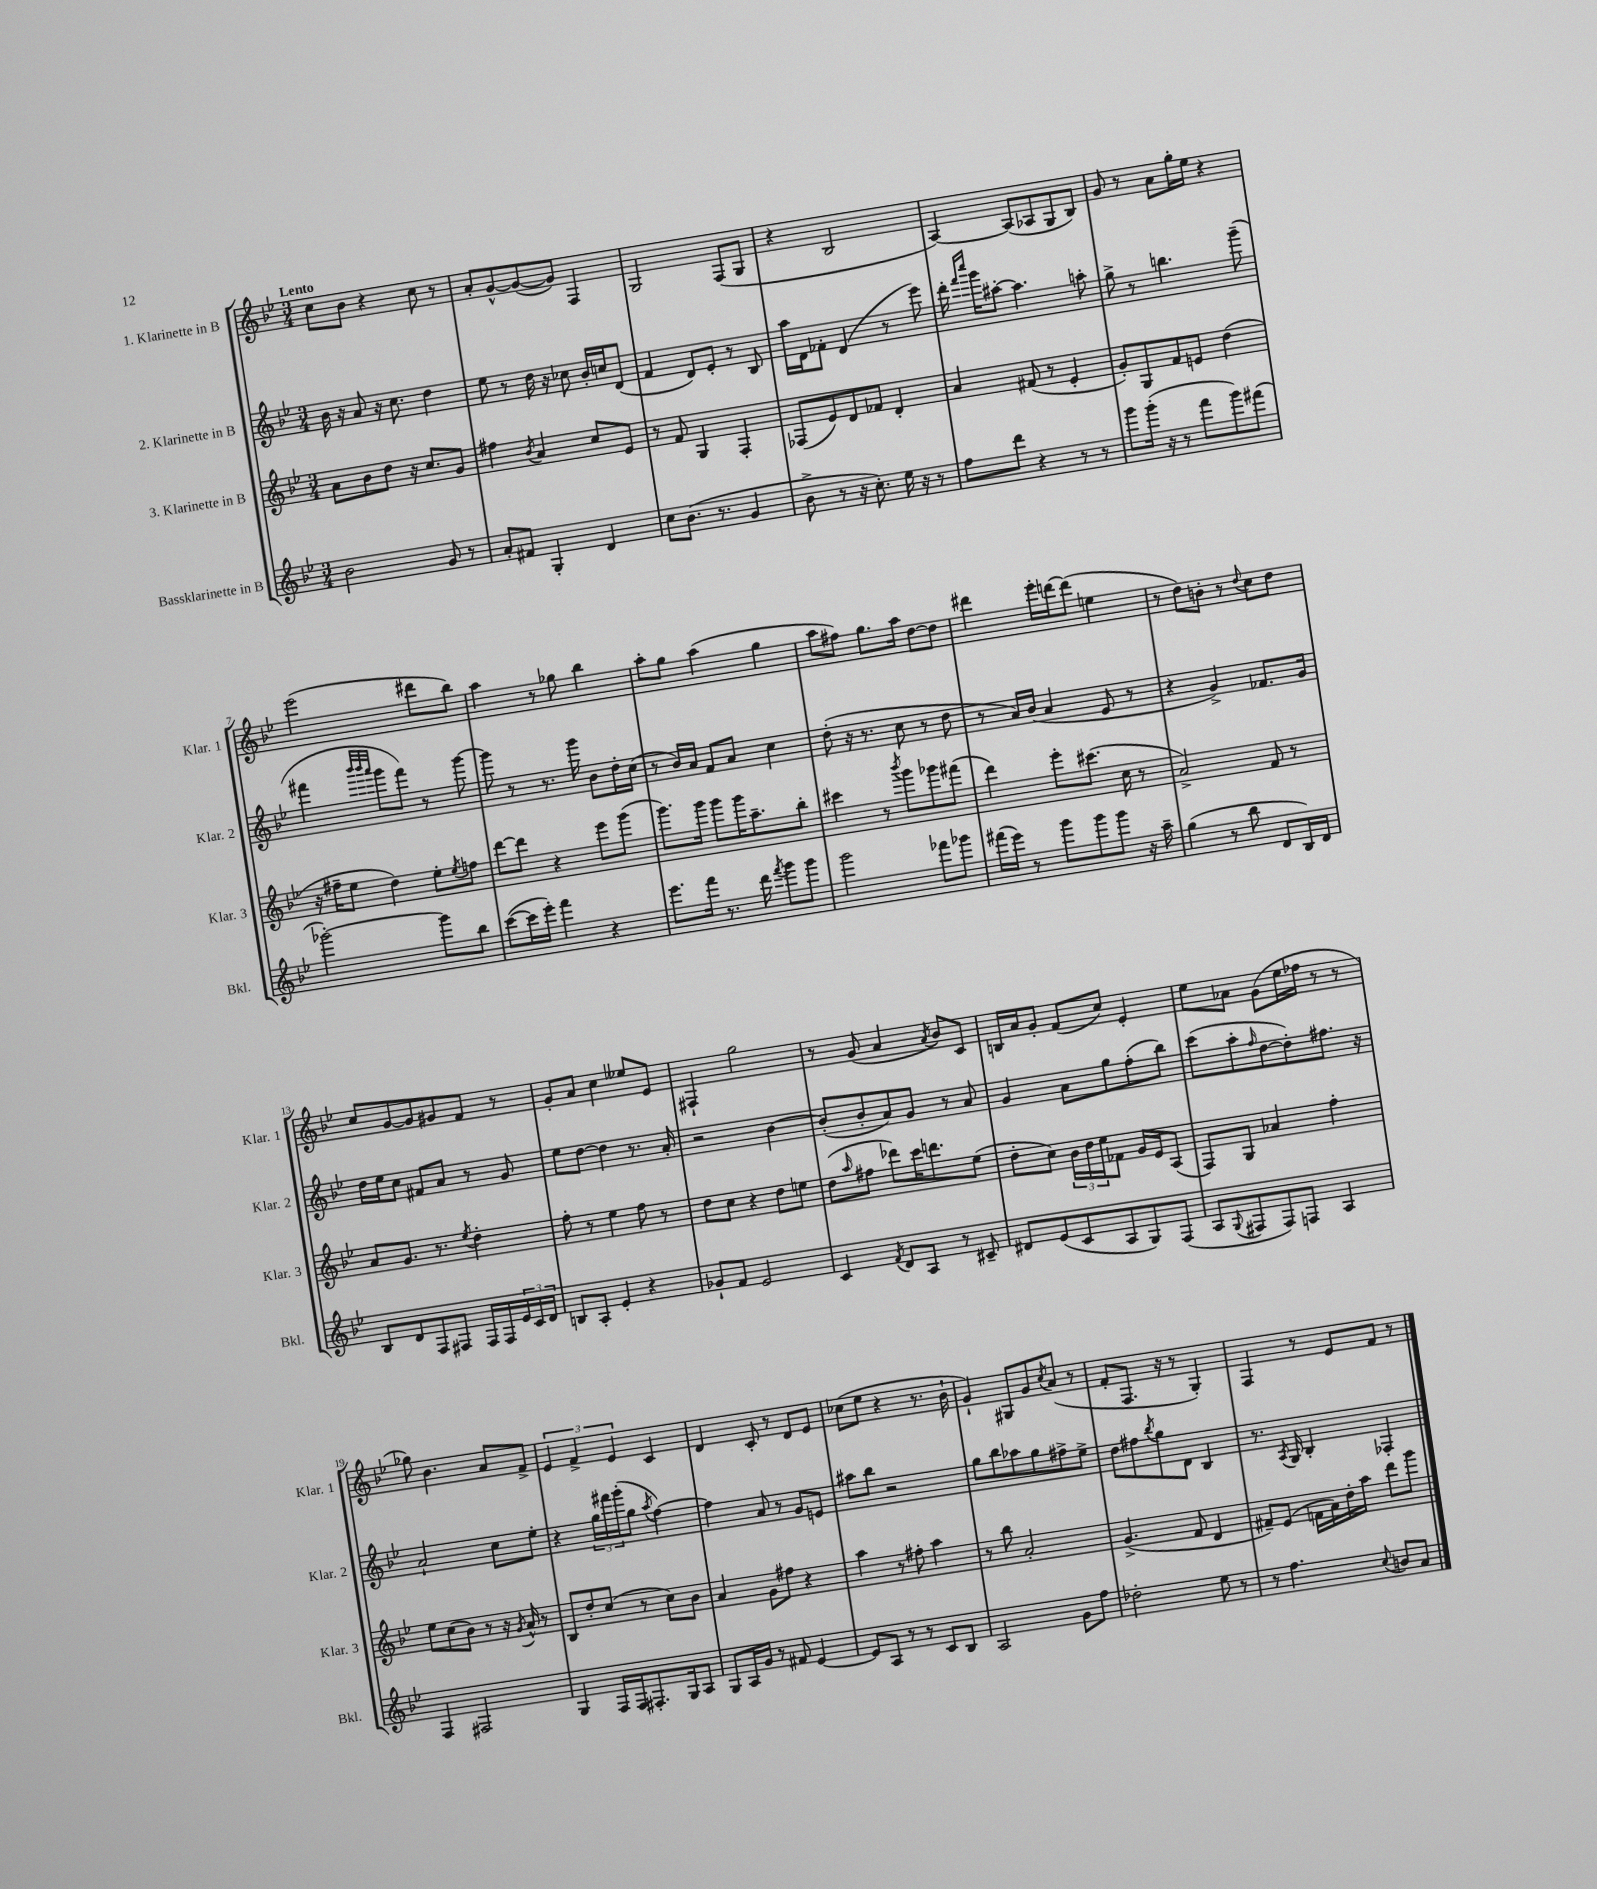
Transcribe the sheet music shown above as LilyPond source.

<<
\new StaffGroup <<
\new Staff = "s0" \with { instrumentName = "1. Klarinette in B" shortInstrumentName = "Klar. 1" } {
    \clef treble \key bes \major \numericTimeSignature \time 3/4 \tempo "Lento"
    c''8 bes'8 r4 c''8 r8 |
    a'8-. g'8~-^ g'8~( g'8) f4 |
    g2 f8( g8 |
    r4 bes2 |
    a4~) a8( aes8 g8 bes8) |
    g'8 r8 a'8 g''16-. ees''16 r4 |
    ees'''2( dis'''8 bes''8) |
    a''4 r8 ges''8 bes''4 |
    a''8-. g''8 a''4( g''4 |
    a''8 fis''8) g''8. a''16 d''8~ d''8 |
    dis'''4 ees'''16-. d'''16~ d'''8( e''4 |
    r8 d''8) b'8-. r8 \appoggiatura { d''8 } c''8 d''8 |
    c''8 g'8~ g'8 gis'8 f'8 r8 |
    g'8-. a'8 c''4 eeses''8 ees'8 |
    fis4-! g''2 |
    r8 g'8( a'4 \acciaccatura { a'8 } bes'8) c'8 |
    b16 a'16 g'8-. f'8( c''8) ees'4-. |
    ees''8 aes'8 g'8( ees''16 fes''16 r8 r8 |
    ges''8) bes'4. a'8 f'8-> |
    \tuplet 3/2 { ees'4 f'4-> ees'4 } c'4 |
    d'4 c'8-. r8 d'8 ees'8 |
    ces''8( ees''8 r4 r8. bes'16-! |
    g'4-!) gis8 g'8 \acciaccatura { c''8 } a'8( r8 |
    f'8-. f8. r16 r8 g4-.) |
    f4 r8 ees'8 f'8 r8 \bar "|." |
}
\new Staff = "s1" \with { instrumentName = "2. Klarinette in B" shortInstrumentName = "Klar. 2" } {
    \clef treble \key bes \major \numericTimeSignature \time 3/4
    bes'16 r16 a'8 r16 c''8. d''4 |
    ees''8 r8 d''16 r16 ces''8 bes'16-. c''16 d'8( |
    f'4 d'8) ees'8-. r8 bes8 |
    a''16 d'16 fes'8-. d'4( r8 ees'''8) |
    d'''16-. \grace { f'''16 c''''16 } g'''16 ais''8~-. ais''4. a''8-. |
    g''8-> r8 b''4. g'''8--( |
    fis'''4 \grace { bes'''32 bes'''32 a'''32 } g'''8 fis'''8) r8 g'''8~ |
    g'''8 r8 r8. g'''16 bes'8 d''16-. c''16( |
    r8 bes'16) a'16 f'8 a'8 c''4 |
    d''8-.( r16 r8. c''8 r8 d''8 |
    r8 a'16) bes'16( a'4 ees'8 r8 |
    r4 g'4->) fes'8. g'16 |
    d''16 ees''16 c''8 fis'8 a'8 r8 g'8 |
    ees''8 d''8~ d''4 r8. a'16-. |
    r2 bes'4~ |
    bes'8-.( bes'8-. a'8) g'8 r8 a'8 |
    g'4 a'8 g''8 f''8-.( bes''8) |
    c'''8( a''8-. \grace { f''16 } d''8~ d''8-.) fis''8. r16 |
    a'2-! c''8 ees''8-. |
    r4 \tuplet 3/2 { g''16 fis'''16 g'''16-.( } g''8 \acciaccatura { a''8 } f''4~) |
    f''4 a'8 r8 g'8 e'8 |
    ais''8 bes''8 r2 |
    g''8 bes''8 aes''8 g''8 fis''8-> ees''8-> |
    d''8 fis''8 \acciaccatura { bes''8 } g''8 d'8 bes4 |
    r8. \acciaccatura { a8 } g16 bes4-. fes4-. \bar "|." |
}
\new Staff = "s2" \with { instrumentName = "3. Klarinette in B" shortInstrumentName = "Klar. 3" } {
    \clef treble \key bes \major \numericTimeSignature \time 3/4
    a'8 bes'8 d''8 r16 c''8. g'8 |
    fis''4 \acciaccatura { bes'8 } a'4 c''8 ees'8 |
    r8 f'8 g4 f4-. |
    fes8( ees'8) d'8 fes'8 d'4-. |
    a'4 fis'8( r8 ees'4-. |
    g'8-.) g8 f'8 e'8 d''4( |
    r16 fis''16-- ees''8 d''4) ees''8-. \acciaccatura { ees''8 } f''8 |
    d'''8~ d'''8 r4 ees'''8 g'''8( |
    g'''8.) g'''16 g'''8 g'''16 a''8.-- bes''8-. |
    cis'''4 r8 \acciaccatura { bes'''8 } g'''8 ges'''8 fis'''8( |
    d'''4) ees'''8-. cis'''8.( c''16 r8 |
    a'2->) f'8 r8 |
    a'8 g'8. r8. \acciaccatura { ees''8 } d''4-. |
    f''8-. r8 ees''4 f''8 r8 |
    d''8 c''8 r4 d''8 e''8 |
    d''8( \grace { a''16 } fis''8 des'''8) c'''16 d'''8. ees''8( |
    d''8-. c''8) \tuplet 3/2 { bes'16 d''16 ees''16 } fes'8 g'16 ees'16 a8( |
    f8) g8 aes'4 f''4-. |
    ees''8 c''8( bes'8) r8 r16 \acciaccatura { g'8 } a'16-^ r8 |
    bes8 d''8-. c''8( r8 c''8) bes'8 |
    a'4 g'8 fis''8 r4 |
    a''4 r8 fis''8-. a''4 |
    r8 bes''8 a'2-. |
    g'4.->( f'8 d'4 |
    fis'8--) ees'8( f'16 a'16) d''16-. a''16 d'''8 g'''8 \bar "|." |
}
\new Staff = "s3" \with { instrumentName = "Bassklarinette in B" shortInstrumentName = "Bkl." } {
    \clef treble \key bes \major \numericTimeSignature \time 3/4
    bes'2 g'8 r8 |
    a'8-. fis'8 g4-. d'4 |
    c''8 bes'8.( r8. g'4 |
    bes'8-> r8 r16 c''8.-.) ees''16 r16 r8 |
    f''8 d'''8 r4 r8 r8 |
    g'''8 g'''16-.( r16 r8 f'''8 g'''8) fis'''8( |
    ges'''2~-.) ges'''8 bes''8 |
    c'''8~( c'''16 ees'''16-.) f'''4 r4 |
    ees'''8. f'''16 r8. d'''16 \acciaccatura { f'''8 } g'''8 g'''8 |
    g'''2 fes'''8 ges'''8 |
    fis'''16( ees'''16) r8 g'''8 g'''8 g'''8 r16 a''16-- |
    g''4( r8 bes''8 d'8 bes16) d'16 |
    bes8 d'8 f8 fis8 fis16 fis16 \tuplet 3/2 { ees'16 c'16 d'16 } |
    b8 a8-. ees'4-. r4 |
    ges'8-! f'8 ees'2 |
    c'4 \acciaccatura { f'8 } d'8 a8 r8 cis'8-- |
    dis'8 ees'8( c'8 a8 g8) f8( |
    a8 \appoggiatura { g8 } fis8 fis8) f8 a4 |
    f4 fis2 |
    g4 f16 f16 fis8.-. g16 a8 |
    g8 a16 g'16 r8 fis'8 ees'4~ |
    ees'8 a8 r8 r8 c'8 bes8 |
    a2 g'8 f''8 |
    des''2-. ees''8 r8 |
    r8 f''4. \appoggiatura { c''8 } b'8 a'8 \bar "|." |
}
>>
>>
